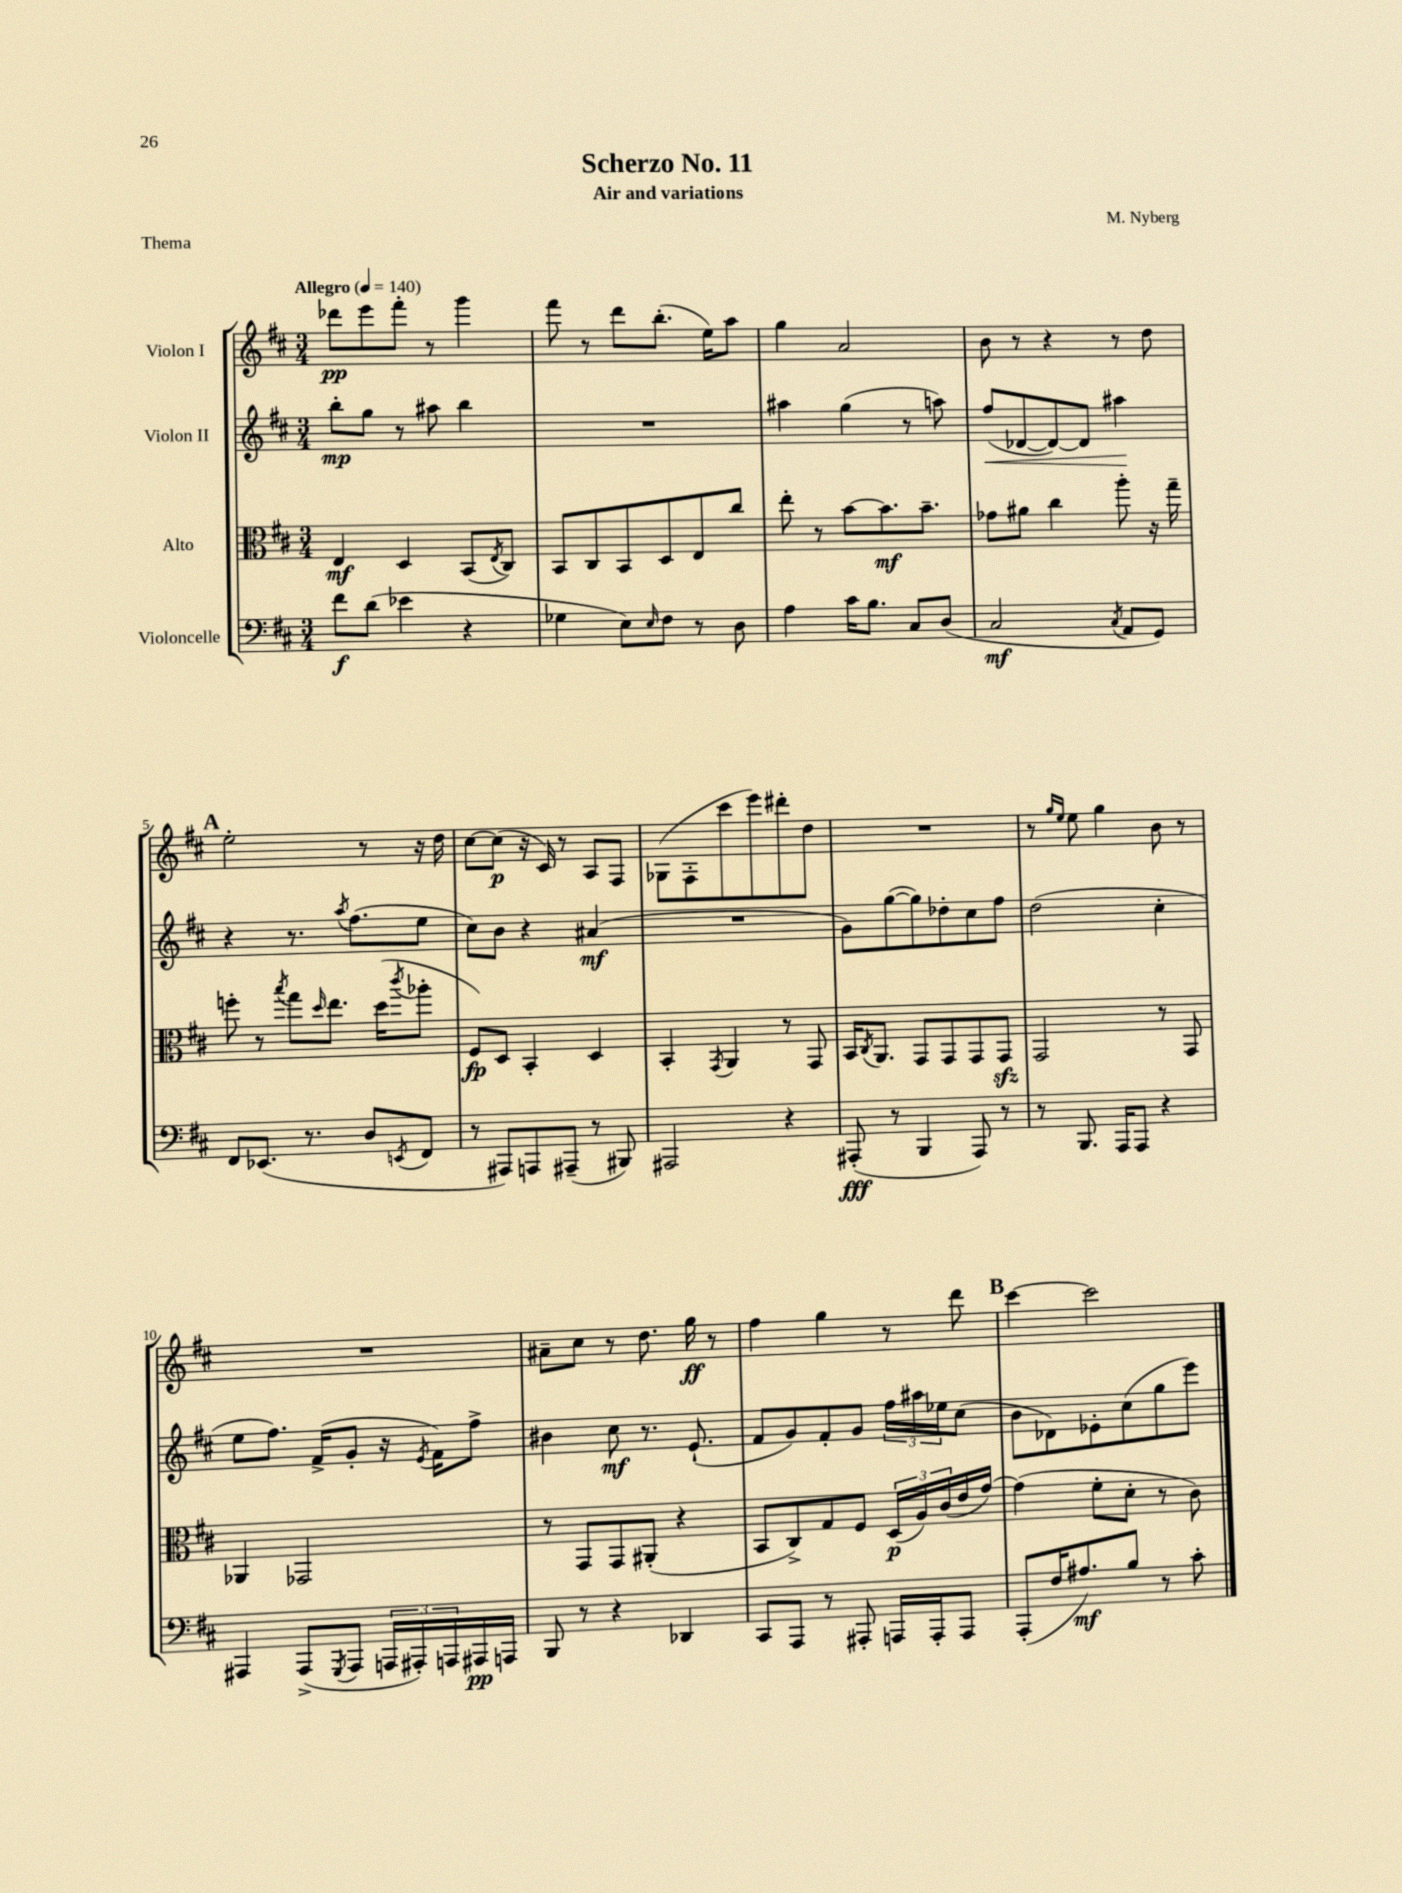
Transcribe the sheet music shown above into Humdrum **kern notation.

**kern	**kern	**kern	**kern
*staff4	*staff3	*staff2	*staff1
*clefF4	*clefC3	*clefG2	*clefG2
*k[f#c#]	*k[f#c#]	*k[f#c#]	*k[f#c#]
*M3/4	*M3/4	*M3/4	*M3/4
*MM140	*MM140	*MM140	*MM140
8f#	4E	8bb'	8ddd-
(8d	.	8gg	8eee
4e-	4D	8r	8fff#'
.	.	8aa#	8r
4r	(8BB	4bb	4ggg
.	8qE	.	.
.	8C#)	.	.
=	=	=	=
4G-	8BB	2.r	8fff#
.	8C#	.	8r
8E)	8BB	.	8ddd
16qqE	.	.	.
8F#	8D	.	(8.bb'
8r	8E	.	.
.	.	.	16ee)
8D	8cc#	.	8aa
=	=	=	=
4A	8ee'	4aa#	4gg
.	8r	.	.
16c#	[8b	(4gg	2a
8.B	.	.	.
.	8.b]	.	.
8C#	.	8r	.
.	8.b~	.	.
(8D	.	8aa)	.
=	=	=	=
2C#	8g-	(8ff#	8b
.	8a#	[8d-	8r
.	4cc#	8d-_)	4r
.	.	8d-]	.
8qC#	.	.	.
8AA	8aa'	4aa#	8r
8GG)	16r	.	8dd
.	16gg~	.	.
=	=	=	=
8FF#	8ff'	4r	2ee'
(8.EE-	8r	.	.
.	8qbb	.	.
.	8gg	8.r	.
8.r	.	.	.
.	16qqdd	.	.
.	8.ee	.	.
.	.	8qaa	.
.	.	(8.ff#	.
8D	.	.	8r
.	(16dd	.	.
8qEE	8qccc#	.	.
8FF#	8aa-'	8ee	16r
.	.	.	16dd
=	=	=	=
8r	8F#)	8cc#)	[8cc#
8AAA#)	8D	8b	(8cc#]
8AAA	4BB'	4r	16r
.	.	.	16c#)
(8AAA#~	.	.	8r
8r	4D	(4a#	8A
8BBB#)	.	.	8F#
=	=	=	=
2AAA#	4BB'	2.r	(8G-
.	.	.	8F#'
.	8qGG	.	.
.	4AA	.	8ccc#
.	.	.	8eee)
4r	8r	.	8ddd#'
.	8GG	.	8dd
=	=	=	=
(8AAA#'	16BB	8g)	2.r
.	8qC#	.	.
.	8.AA	.	.
8r	.	([8gg	.
4BBB	8GG	8gg])	.
.	8GG	8dd-'	.
8AAA#)	8GG	8cc#	.
8r	8GG	8ff#	.
=	=	=	=
8r	2GG	(2dd	8r
.	.	.	16qqgg
.	.	.	16qqee
8.BBB	.	.	8ee
.	.	.	4gg
16AAA	.	.	.
8AAA	.	.	.
4r	8r	4cc#'	8b
.	8GG	.	8r
=	=	=	=
4AAA#	4AA-	8ee	2.r
.	.	8.ff#)	.
(8AAA#^	2GG-	.	.
.	.	(16f#^	.
8qGGG	.	.	.
8AAA#	.	8g'	.
24AAA	.	16r	.
24AAA#')	.	.	.
.	.	8qe	.
.	.	16f#)	.
24AAA	.	.	.
16AAA#	.	8ff#^	.
16AAA	.	.	.
=	=	=	=
8BBB	8r	4b#	8a#~
8r	8GG	.	8cc#
4r	8GG	8cc#	8r
.	(8AA#'	8.r	8.dd
4DD-	4r	.	.
.	.	(8.e`	16gg
.	.	.	8r
=	=	=	=
8CC#	8BB	8f#	4ff#
8AAA	8C#^)	8g)	.
8r	8G	8f#'	4gg
8AAA#'	8F#	8g	.
16AAA	(24D	24ff#	8r
.	24A)	24aa#	.
16AAA'	.	.	.
.	(24c#	24ee-	.
8AAA	16e	(8cc#	8ddd
.	[16g)	.	.
=	=	=	=
(8AAA'	(4g]	8b	[4ccc#
16F#	.	8d-)	.
8.A#)	.	.	.
.	8f#'	8e-'	2ccc#]
8B	8d'	(8cc#	.
8r	8r	8gg	.
8c#'	8c#)	8eee)	.
==	==	==	==
*-	*-	*-	*-
